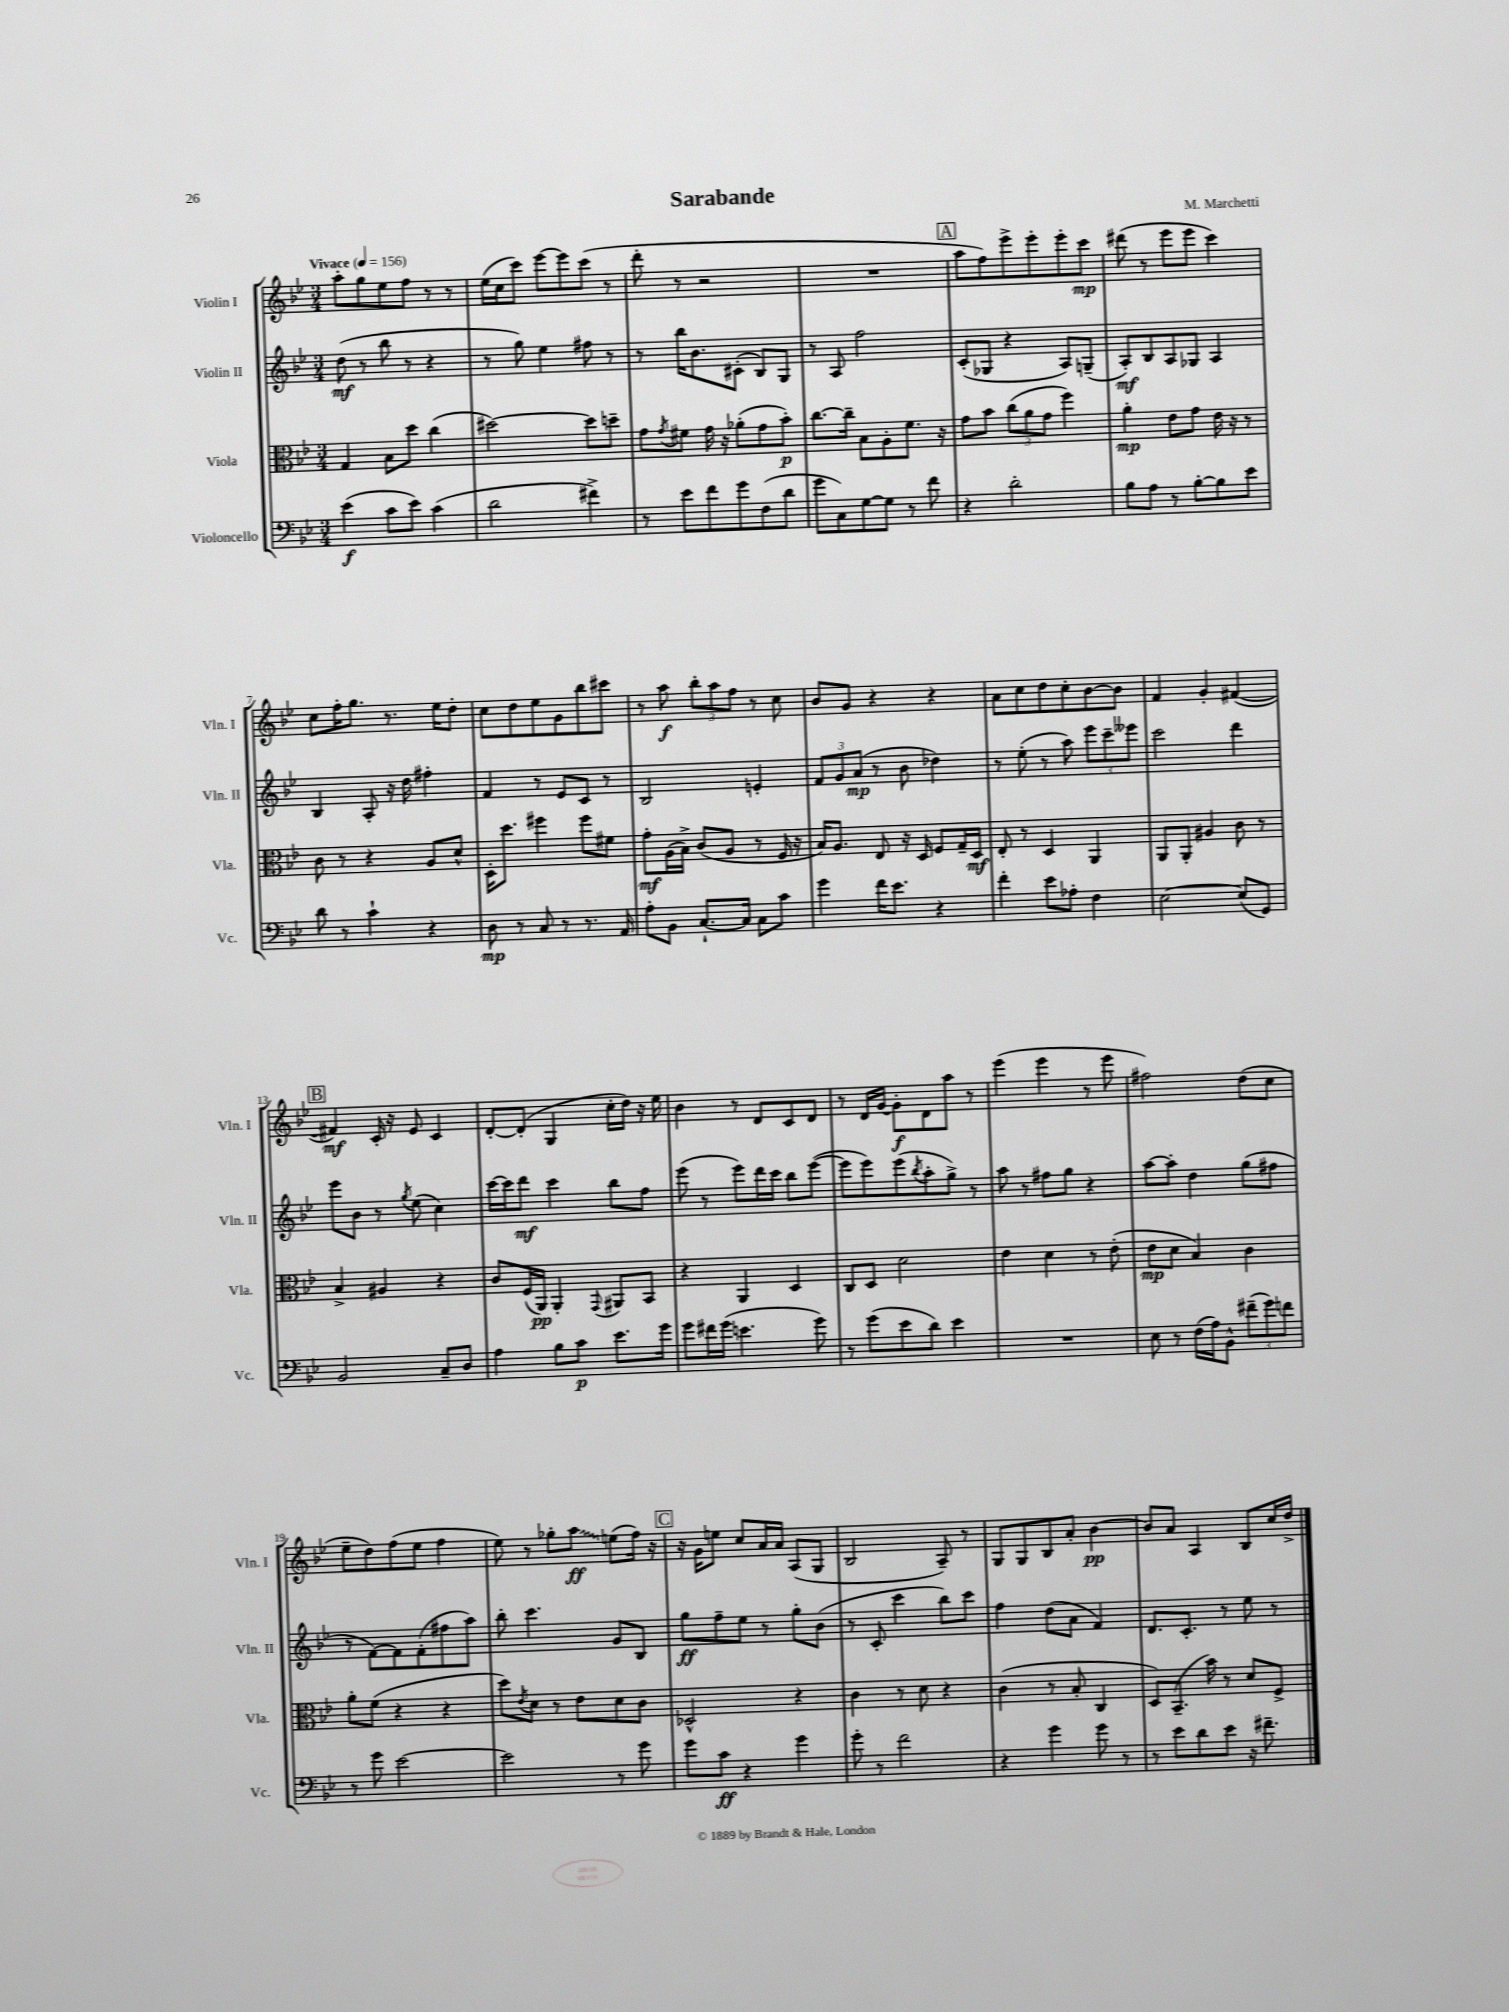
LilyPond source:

\header { title = "Sarabande" composer = "M. Marchetti" }
<<
\new StaffGroup <<
\new Staff = "s0" \with { instrumentName = "Violin I" shortInstrumentName = "Vln. I" } {
    \clef treble \key bes \major \numericTimeSignature \time 3/4 \tempo "Vivace" 4 = 156
    a''8-. g''8 ees''8 f''8 r8 r8 |
    ees''16( c''16 c'''8) ees'''8~ ees'''8 c'''8( r8 |
    d'''8-. r8 r2 |
    R2. |
    \mark \markup { \box "A" } a''8 f''8) ees'''8-> ees'''8-. ees'''8-. c'''8\mp |
    dis'''8( r8 ees'''8 ees'''8 c'''4) |
    c''8 f''16-. g''8. r8. ees''16 d''8-. |
    c''8 d''8 ees''8 g'8 bes''8 cis'''8 |
    r8 a''8\f \tuplet 3/2 { bes''8-. a''8 f''8 } r8 c''8 |
    bes'8 g'8 r4 r4 |
    a'8 c''8 d''8 c''8-. bes'8~ bes'8 |
    f'4 g'4-. fis'4~( |
    \mark \markup { \box "B" } fis'4\mf) c'16-. r16 ees'8 c'4 |
    d'8~-. d'8-.( g4 c''16-. d''16) r16 ees''16 |
    bes'4 r8 d'8 c'8 d'8 |
    r8 d'16 g'16~ g'8-.\f d'8 a''8 r8 |
    ees'''4( ees'''4 r8 ees'''8 |
    fis''2) d''8( c''8 |
    ees''8-- d''8) f''8( ees''8 f''4 |
    ees''8) r8 ges''8-. \once \override Glissando.style = #'zigzag a''8\glissando\ff e''8( f''16) r16 |
    \mark \markup { \box "C" } r16 g'16 e''8 c''8 a'16 a'16 a8( g8 |
    bes2 a8--) r8 |
    g8 g8 bes8 a'8-. bes'4~\pp |
    bes'8 a'8 a4 bes8 c''16 d''16-> \bar "|." |
}
\new Staff = "s1" \with { instrumentName = "Violin II" shortInstrumentName = "Vln. II" } {
    \clef treble \key bes \major \numericTimeSignature \time 3/4
    d''8\mf( r8 bes''8 r8 r4 |
    r8 g''8) ees''4 fis''8 r8 |
    r8 bes''16 bes'8. cis'8-.( bes8) g8 |
    r8 a8 f''2 |
    \mark \markup { \box "A" } c'8-.( ges8 r4 a8) g8--( |
    a8-.\mf) bes8 a8 ges8 a4 |
    bes4 a8-. r16 d''16 fis''4-. |
    f'4 r8 ees'8 c'8 r8 |
    bes2 e'4-. |
    \tuplet 3/2 { f'8 g'8 a'8\mp( } r8 bes'8 des''4) |
    r8 ees''8-.( r8 a''8) \tuplet 3/2 { ees'''8 c'''8-- eeses'''8 } |
    c'''2 d'''4 |
    \mark \markup { \box "B" } ees'''8 bes'8 r8 \acciaccatura { g''8 } ees''8( c''4) |
    c'''16~ c'''16 d'''8\mf c'''4 bes''8 f''8 |
    ees'''8( r8 ees'''8) d'''16 c'''16 bes''8 ees'''8~( |
    ees'''8 ees'''8) ees'''8( \acciaccatura { bes''8 } a''8-. g''8->) r8 |
    a''8 r8 fis''8 g''8 r4 |
    a''8~ a''8-. d''4 g''8( fis''8 |
    r8 f'8~) f'8 f'8-.( fis''8 a''8) |
    bes''8-. c'''4. g'8 bes8 |
    \mark \markup { \box "C" } g''8\ff f''8-- ees''8 r8 g''8-. bes'8( |
    r8 c'8-. c'''4 bes''8) c'''8 |
    f''4 d''8( a'8 f'4) |
    d'8. c'8.-. r8 ees''8 r8 \bar "|." |
}
\new Staff = "s2" \with { instrumentName = "Viola" shortInstrumentName = "Vla." } {
    \clef alto \key bes \major \numericTimeSignature \time 3/4
    g4 bes8 d''8 c''4( |
    dis''2~) dis''8 d''8-- |
    g'8 \acciaccatura { g'8 } fis'8 g'16 r16 aes'8-.( g'8 bes'8-.\p) |
    c''8.~ c''16-- bes8 a8-. f'8. r16 |
    \mark \markup { \box "A" } g'8 bes'8 \tuplet 3/2 { c''8( a'8 g'8 } f''4) |
    a'4-.\mp ees'8 g'8 ees'16 r16 r8 |
    c'8 r8 r4 a8 d'8-^ |
    d16-. d''8. fis''4 fis''8 fis'8 |
    g'8-.\mf a16( bes16->) c'8( a8 r8 f16 r16 |
    bes16) a8. ees8 r16 d16 f8 g16-- d16\mf |
    ees8-. r8 d4 a,4 |
    a,8 a,8-. ais4 c'8 r8 |
    \mark \markup { \box "B" } bes4-> ais4 r4 |
    c'8 f16( a,16\pp) a,4-. \appoggiatura { g,8 } ais,8 bes,8 |
    r4 a,4 d4 |
    c8 d8 d'2 |
    ees'4 d'4 r8 ees'8-.( |
    ees'8\mp d'8 bes4) c'4 |
    a'8-. f'8( r4 r4 |
    d''8) \acciaccatura { ees'8 } d'8 r8 ees'8 d'8 c'8 |
    \mark \markup { \box "C" } des2-^ r4 |
    c'4 r8 d'8 r4 |
    c'4( r8 bes8-. c4 |
    d8) bes,8.--( bes'16) r8 d'8 f8-> \bar "|." |
}
\new Staff = "s3" \with { instrumentName = "Violoncello" shortInstrumentName = "Vc." } {
    \clef bass \key bes \major \numericTimeSignature \time 3/4
    ees'4\f( c'8 ees'8) c'4( |
    d'2 fis'4->) |
    r8 ees'8 f'8 g'8 f8( d'8 |
    g'8 c8) g8~ g8 r8 f'8 |
    \mark \markup { \box "A" } r4 d'2-. |
    bes8 a8 r8 bes8~-. bes8 ees'8 |
    d'8 r8 c'4-! r4 |
    d8\mp r8 c8 r8 r8. a,16 |
    a8-. bes,8 c8.~-! c16 c8 c'8 |
    g'4 f'16 ees'8. r4 |
    f'4-. ees'8 aes8-. f4 |
    ees2~ ees8( g,8) |
    \mark \markup { \box "B" } bes,2 c8-- d8 |
    a4 bes8 c'8\p ees'8. g'16 |
    g'8 fis'16 g'16( e'4. g'8) |
    r8 g'8( ees'8 d'8) ees'4 |
    R2. |
    ees8 r8 f16( a16) bes,8-^ \tuplet 3/2 { fis'8--( g'8) f'8 } |
    r8 g'8 ees'2~ |
    ees'2 r8 g'8 |
    \mark \markup { \box "C" } g'8 c'8\ff r4 g'4 |
    g'8-. r8 f'2 |
    r4 g'4 g'8 r8 |
    r8 ees'8 d'8 ees'8 r16 fis'8.-- \bar "|." |
}
>>
>>
